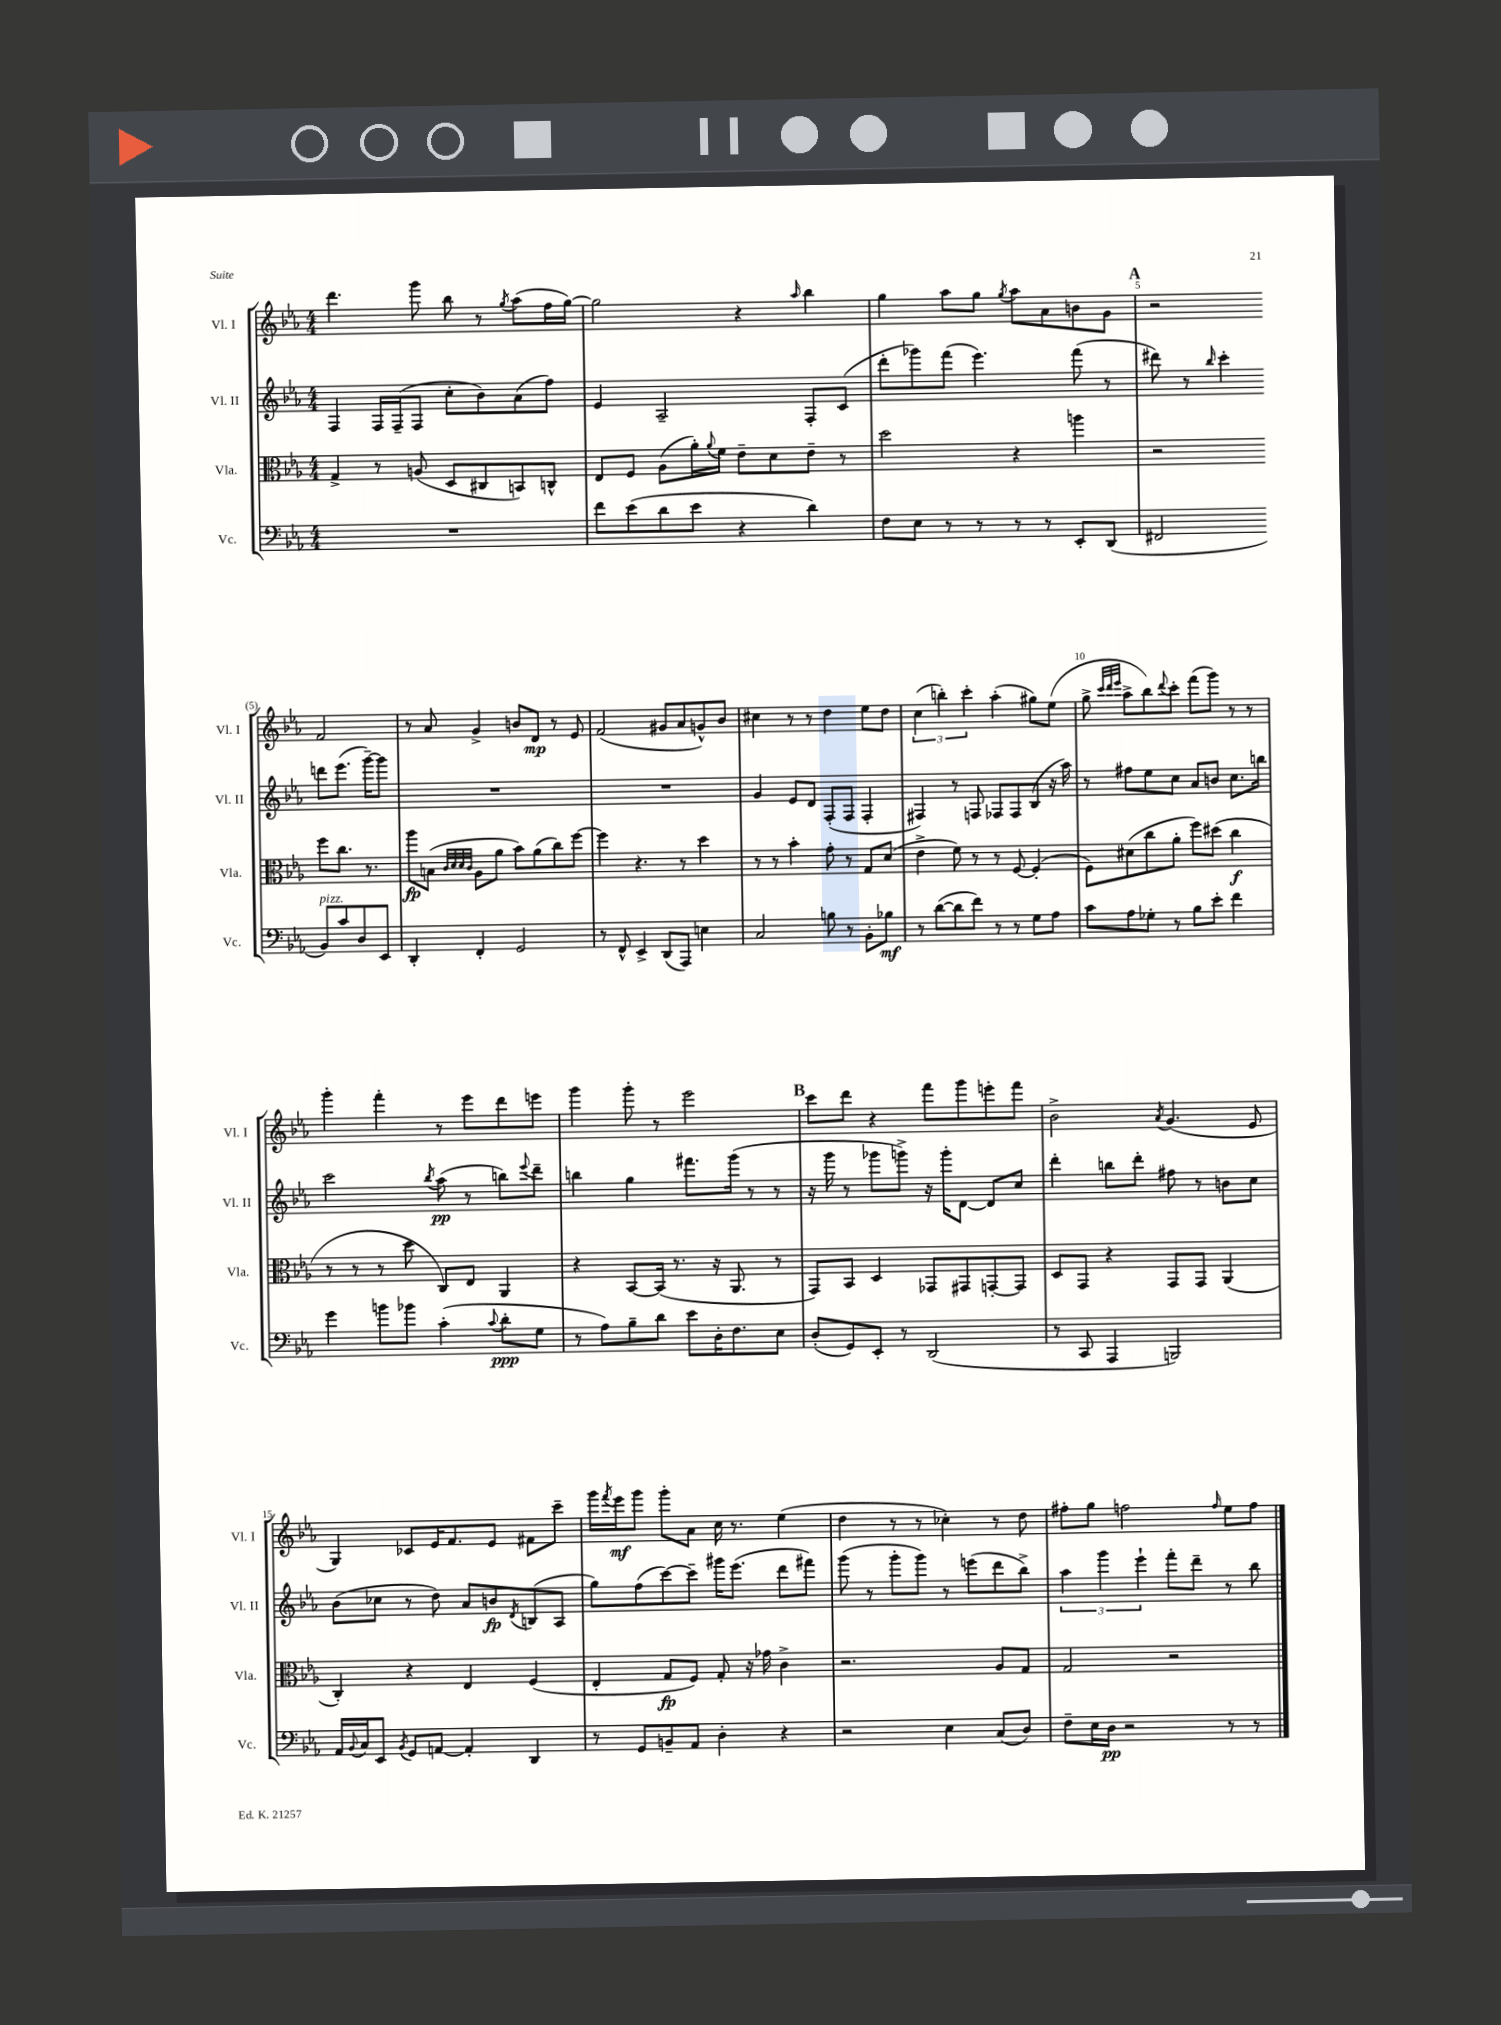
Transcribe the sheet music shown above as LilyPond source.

<<
\new StaffGroup <<
\new Staff = "s0" \with { instrumentName = "Vl. I" shortInstrumentName = "Vl. I" } {
    \clef treble \key ees \major \numericTimeSignature \time 4/4
    d'''4. g'''8 bes''8 r8 \acciaccatura { g''8 } aes''8( f''16 g''16~) |
    g''2 r4 \grace { aes''16 } bes''4 |
    g''4 aes''8 g''8 \acciaccatura { g''8 } aes''8 aes'8 b'8 g'8 |
    \mark \markup { \bold "A" } r2 f'2 |
    r8 aes'8 g'4-> b'8 d'8\mp r8 ees'8 |
    f'2( gis'8 aes'8 g'8-^) bes'8 |
    cis''4 r8 r8 d''4 ees''8 d''8 |
    \tuplet 3/2 { c''4( b''4-.) c'''4-. } aes''4-.( gis''8) ees''8( |
    g''8-> \grace { c'''32 d'''32 ees'''32 } aes''8-> bes''8) \appoggiatura { d'''8 } c'''8-. f'''8( g'''8) r8 r8 |
    g'''4-. f'''4-. r8 ees'''8 d'''8 e'''8 |
    g'''4 g'''8-. r8 ees'''2 |
    \mark \markup { \bold "B" } c'''8 d'''8 r4 f'''8 g'''8 e'''8-. f'''8 |
    bes'2-> \acciaccatura { aes'8 } g'4.( ees'8 |
    g4) ces'8 ees'16 f'8. ees'8 fis'8 c'''8-- |
    g'''16 \acciaccatura { f'''8 } ees'''16\mf g'''8 g'''8-. aes'8 c''16 r8. ees''4( |
    d''4 r8 r8 ces''4-.) r8 d''8 |
    fis''8-. g''8 f''2 \grace { f''16 } ees''8 f''8 \bar "|." |
}
\new Staff = "s1" \with { instrumentName = "Vl. II" shortInstrumentName = "Vl. II" } {
    \clef treble \key ees \major \numericTimeSignature \time 4/4
    f4 f16 f16--( f8 c''8-. bes'8) aes'8( f''8) |
    ees'4 aes2-- f8-. c'8( |
    d'''8-. ges'''8) f'''8( ees'''4.) f'''8( r8 |
    \mark \markup { \bold "A" } dis'''8) r8 \grace { bes''16 } c'''4-. d'''8 ees'''8.( g'''16~--) g'''8 |
    R1 |
    R1 |
    g'4 ees'8 d'8 f8-.( f8 f4-. |
    fis4) r8 f8 fes8 fes8 bes8( r16 aes''16) |
    r8 fis''8 ees''8 c''8 aes'8 b'8 c''8. b''16 |
    c'''2 \acciaccatura { bes''8 } aes''8\pp( r8 b''8) \appoggiatura { ees'''8 } d'''8-- |
    b''4 g''4 fis'''8. g'''16( r8 r8 |
    \mark \markup { \bold "B" } r16 g'''16 r8 ges'''8 g'''8->) r16 g'''16-. d'8~ d'8 c''8 |
    d'''4-. b''8 d'''8-. fis''8 r8 b'8 c''8 |
    bes'8( ces''8 r8 d''8) aes'8 b'8\fp \acciaccatura { d'8 } b8( aes8 |
    g''8) f''8( c'''8~) c'''8-- gis'''16 ees'''8.( d'''8 fis'''8) |
    g'''8( r8 g'''8-. g'''8) r8 e'''8( d'''8 bes''8->) |
    \tuplet 3/2 { aes''4 g'''4 ees'''4-! } f'''8-. d'''8-- r8 bes''8 \bar "|." |
}
\new Staff = "s2" \with { instrumentName = "Vla." shortInstrumentName = "Vla." } {
    \clef alto \key ees \major \numericTimeSignature \time 4/4
    g4-> r8 a8( d8 cis8 b,8) c8-^ |
    ees8 f8 aes8( aes'16-.) \appoggiatura { aes'8 } f'16 ees'8-- d'8 ees'8-- r8 |
    d''2 r4 a''4 |
    \mark \markup { \bold "A" } r2 f''8 c''8. r8. |
    aes''8\fp b8( \grace { c'32 d'32 d'32 c'32 } aes8 aes'8 bes'8) aes'8( c''8) f''8~ |
    f''4 r4. r8 d''4 |
    r8 r8 bes'4-. g'8-. r8 g8 d'8( |
    ees'4-> f'8) r8 r8 f8~ f4-.( |
    f8) dis'8( c''8 aes'8-. f''8) dis''8( c''4\f |
    r8 r8 r8 d''8 c8) ees8 aes,4 |
    r4 bes,8~ bes,16( r8. r16 aes,8. r8 |
    \mark \markup { \bold "B" } g,8) bes,8 d4 ges,8 gis,8 g,8~-. g,8 |
    d8 g,8 r4 g,8 g,8 aes,4( |
    c4-.) r4 ees4 f4( |
    ees4-. g8\fp f8) g8-. r16 ges'16 c'4-> |
    r2. aes8 g8 |
    g2 r2 \bar "|." |
}
\new Staff = "s3" \with { instrumentName = "Vc." shortInstrumentName = "Vc." } {
    \clef bass \key ees \major \numericTimeSignature \time 4/4
    R1 |
    f'8 ees'8( d'8 ees'8 r4 d'4) |
    f8 ees8 r8 r8 r8 r8 ees,8-. d,8( |
    \mark \markup { \bold "A" } fis,2 bes,8^\markup { \italic "pizz." }) c'8 d8 ees,8 |
    d,4-. f,4-. g,2 |
    r8 f,8-^ ees,4-> d,8( aes,,8) e4 |
    c2 b8 r8 bes,8-. bes8\mf |
    r8 d'8~( d'8 f'8) r8 r8 g8 aes8 |
    c'8 aes8 ges8-. r8 bes8 ees'8-. f'4 |
    g'4 b'8 bes'8 c'4-.( \appoggiatura { c'8 } d'8-.\ppp g8 |
    r8 aes8) bes8-- d'8 ees'8 d16-. f8. ees8 |
    \mark \markup { \bold "B" } d8-.( g,8) ees,8-. r8 d,2( |
    r8 c,8 aes,,4 b,,2) |
    aes,16 \appoggiatura { bes,8 } c16 ees,8 \acciaccatura { bes,8 } g,8 a,8~ a,4-. d,4 |
    r8 g,8 b,8-- aes,8 d4-. r4 |
    r2 ees4 c8( d8) |
    f8-- ees16 d16\pp r2 r8 r8 \bar "|." |
}
>>
>>
\layout { \context { \Score currentBarNumber = #2 \override BarNumber.break-visibility = ##(#f #t #t) barNumberVisibility = #(every-nth-bar-number-visible 5) } }
